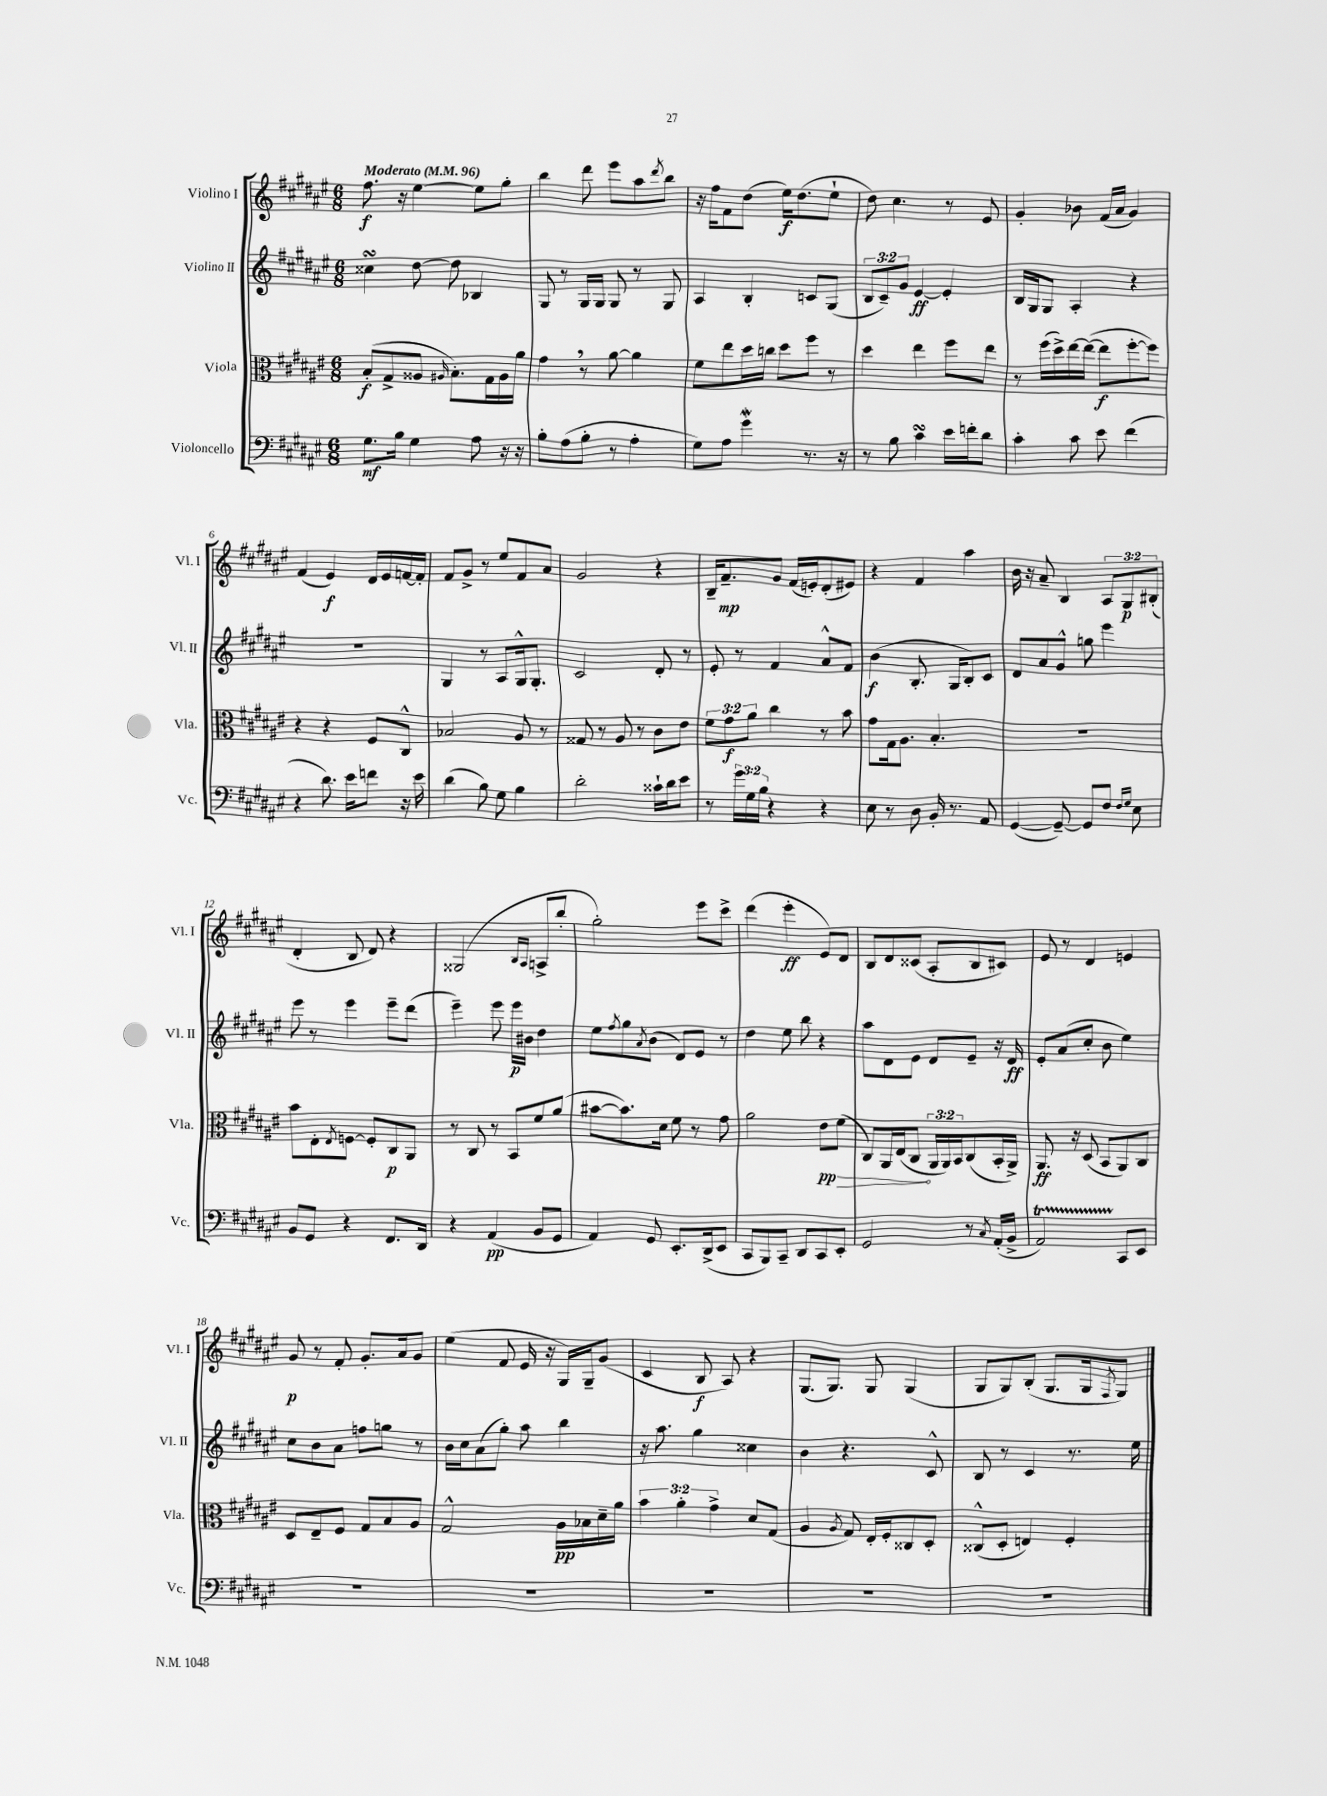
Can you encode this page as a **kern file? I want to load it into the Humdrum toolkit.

**kern	**kern	**kern	**kern
*staff4	*staff3	*staff2	*staff1
*clefF4	*clefC3	*clefG2	*clefG2
*k[f#c#g#d#a#e#]	*k[f#c#g#d#a#e#]	*k[f#c#g#d#a#e#]	*k[f#c#g#d#a#e#]
*M6/8	*M6/8	*M6/8	*M6/8
*MM96	*MM96	*MM96	*MM96
8.G#	(8B'	4cc##	8.ff#
.	8G#^	.	.
16B	.	.	16r
4G#	8A##	[8dd#	[4ee#
.	16qqA#	.	.
.	8.B')	8dd#]	.
8A#	.	4B-	8ee#]
.	16G#	.	.
16r	16A#	.	8gg#'
16r	16a#	.	.
=	=	=	=
8B'	4g#	8G#	4bb
(8A#	.	8r	.
8B'	8r	16G#	8ddd#
.	.	16G#	.
8r	[8a#	8G#	8eee#
4A#'	4a#]	8r	8aa#
.	.	.	8qddd#
.	.	8G#	8bb
=	=	=	=
8G#)	8f#	4A#	16r
.	.	.	16ff#
8A#	8ee#	.	8f#
4g#	16dd#	4B'	(8dd#
.	16cc	.	.
.	8dd#	.	16ee#)
.	.	.	(8.dd#
8.r	8ff#	8c	.
.	8r	(8G#	8ee#`
16r	.	.	.
=	=	=	=
8r	4dd#	12B	8dd#)
.	.	12c#~)	.
8B	.	.	4.cc#
.	.	12g#	.
4c#	4ee#	[4e#	.
16e#	8ff#	4e#']	8r
16f'	.	.	.
8d#	8ee#	.	8e#
=	=	=	=
4c#'	8r	16B	4g#'
.	.	16G#	.
.	(16ff#	8G#	.
.	16dd#^)	.	.
8c#	[16ee#	4A#'	8b-
.	(16ee#_	.	.
8e#	8ee#]	.	(16f#
.	.	.	16a#
(4f#	[8ff#'	4r	4g#)
.	8ff#])	.	.
=	=	=	=
4r	4r	2.r	(4f#
8.d#)	4r	.	4e#)
16e#	.	.	.
8f	8F#	.	16d#
.	.	.	16e#
16r	8C#^^	.	[16f
16e#	.	.	16f']
=	=	=	=
(4d#	2B-	4G#	8f#
.	.	.	8g#^
8B)	.	8r	8r
8G#	.	8A#	8ee#
4B	8A#	16G#^^	8f#
.	.	8.G#'	.
.	8r	.	8a#
=	=	=	=
2d#'	8G##	2c#	2g#
.	8r	.	.
.	8A#	.	.
.	8r	.	.
16c##`	8c#	8d#'	4r
16d#	.	.	.
8e#	8e#	8r	.
=	=	=	=
8r	12f#	8e#'	16B~
.	.	.	8.f#~
.	12g#	.	.
24g#	.	8r	.
24G#	12a#	.	.
24B	.	.	.
4r	4cc#	4f#	8g#
.	.	.	(16f#
.	.	.	16e')
4r	8r	8a#^^	(8d#'
.	8b	8f#	8e#)
=	=	=	=
8E#	8g#	(4b	4r
8r	16G#	.	.
.	8.A#	.	.
8D#	.	8.B'	4f#
16BB'	4.B'	.	.
8.r	.	16G#	.
.	.	8B')	4aa#
8AA#	.	8c#	.
=	=	=	=
([4GG#	2.r	8d#	16b
.	.	.	16r
.	.	8a#	8a#~
8GG#~_)	.	8g#^^	4B
8GG#]	.	8gg	.
8F#	.	4eee#	12A#
.	.	.	12G#
16qqF#	.	.	.
16qqG#	.	.	.
8E#	.	.	.
.	.	.	(12B#'
=	=	=	=
8BB	8b	8eee#	4d#'
8GG#	8E#'	8r	.
.	8qE#	.	.
4r	[8F	4eee#	8B
.	8F']	.	8d#)
8.FF#	8C#	8eee#~	4r
.	8AA#	(8ddd#	.
16DD#	.	.	.
=	=	=	=
4r	8r	4eee#~)	(2G##
.	8C#	.	.
(4AA#	8r	8eee#	.
.	8BB	16eee#	.
.	.	16b#	.
.	.	.	16qqB
.	.	.	16qqA#
8BB	8f#	4dd#	8A^
8GG#	(8a#	.	8bb'
=	=	=	=
4AA#)	[8b#	8ee#	2gg#')
.	.	8qff#	.
.	8.b#])	8gg#	.
.	.	8qa#	.
8GG#	.	(8b	.
.	16d#	.	.
8.EE#'	8f#	8d#)	.
.	8r	8e#	8eee#
(16DD#^	.	.	.
8EE#	8g#	8r	8ccc#^
=	=	=	=
8CC#	2a#	4dd#	(4ddd#
8BBB)	.	.	.
8CC#~	.	8ee#	4eee#'
8DD#	.	8bb	.
8CC#	8e#	4r	8e#)
8EE#'	(8f#	.	8d#
=	=	=	=
2GG#	8C#)	8aa#	8B
.	16AA#	8d#	8d#
.	(16E#	.	.
.	8C#	8e#	(8c##
.	24AA#	8d#	8A#'
.	24AA#)	.	.
.	24BB	.	.
8r	(8C#	8e#~	8B
8qC#	.	.	.
(16AA#'	16BB'	16r	8c#)
16BB^	16AA#^)	16d#	.
=	=	=	=
2AA#)	8.AA#	8e#'	8e#
.	.	(8a#	8r
.	16r	.	.
.	(8D#	8cc#'	4d#
.	8BB	8b	.
8CC#	8AA#)	4ee#)	4e
8EE#	8C#	.	.
=	=	=	=
2.r	8D#	8cc#	8g#
.	8E#~	8b	8r
.	8F#	8a#	8f#'
.	8G#	8ff	8.g#'
.	8B	8gg	.
.	.	.	16a#
.	8A#	8r	8g#
=	=	=	=
2.r	2G#^^	16b	(4ee#
.	.	16cc#	.
.	.	(8a#	.
.	.	8gg#')	8f#
.	.	8aa#	16e#
.	.	.	16r
.	16A#	4bb	16G#)
.	16B-	.	16G#~
.	16d#~	.	(8g#
.	16a#	.	.
=	=	=	=
2.r	6b	16r	4c#
.	.	8.aa#	.
.	6a#'	.	.
.	.	4gg#	8B
.	6g#^	.	.
.	.	.	8A#)
.	8d#	4cc##	4r
.	(8G#	.	.
=	=	=	=
2.r	4A#	4b	(8.G#
.	.	.	8.G#)
.	8qA#	.	.
.	8G#)	4.r	.
.	16E#'	.	8G#
.	16F#'	.	.
.	8C##	.	(4G#
.	8D#'	8c#^^	.
=	=	=	=
2.r	(8C##^^	8B	8G#
.	8D#'	8r	8G#)
.	4E)	4c#	(8B'
.	.	.	8.G#
.	4F#'	8.r	.
.	.	.	16G#
.	.	.	8qF#
.	.	.	8G#)
.	.	16ee#	.
==	==	==	==
*-	*-	*-	*-
